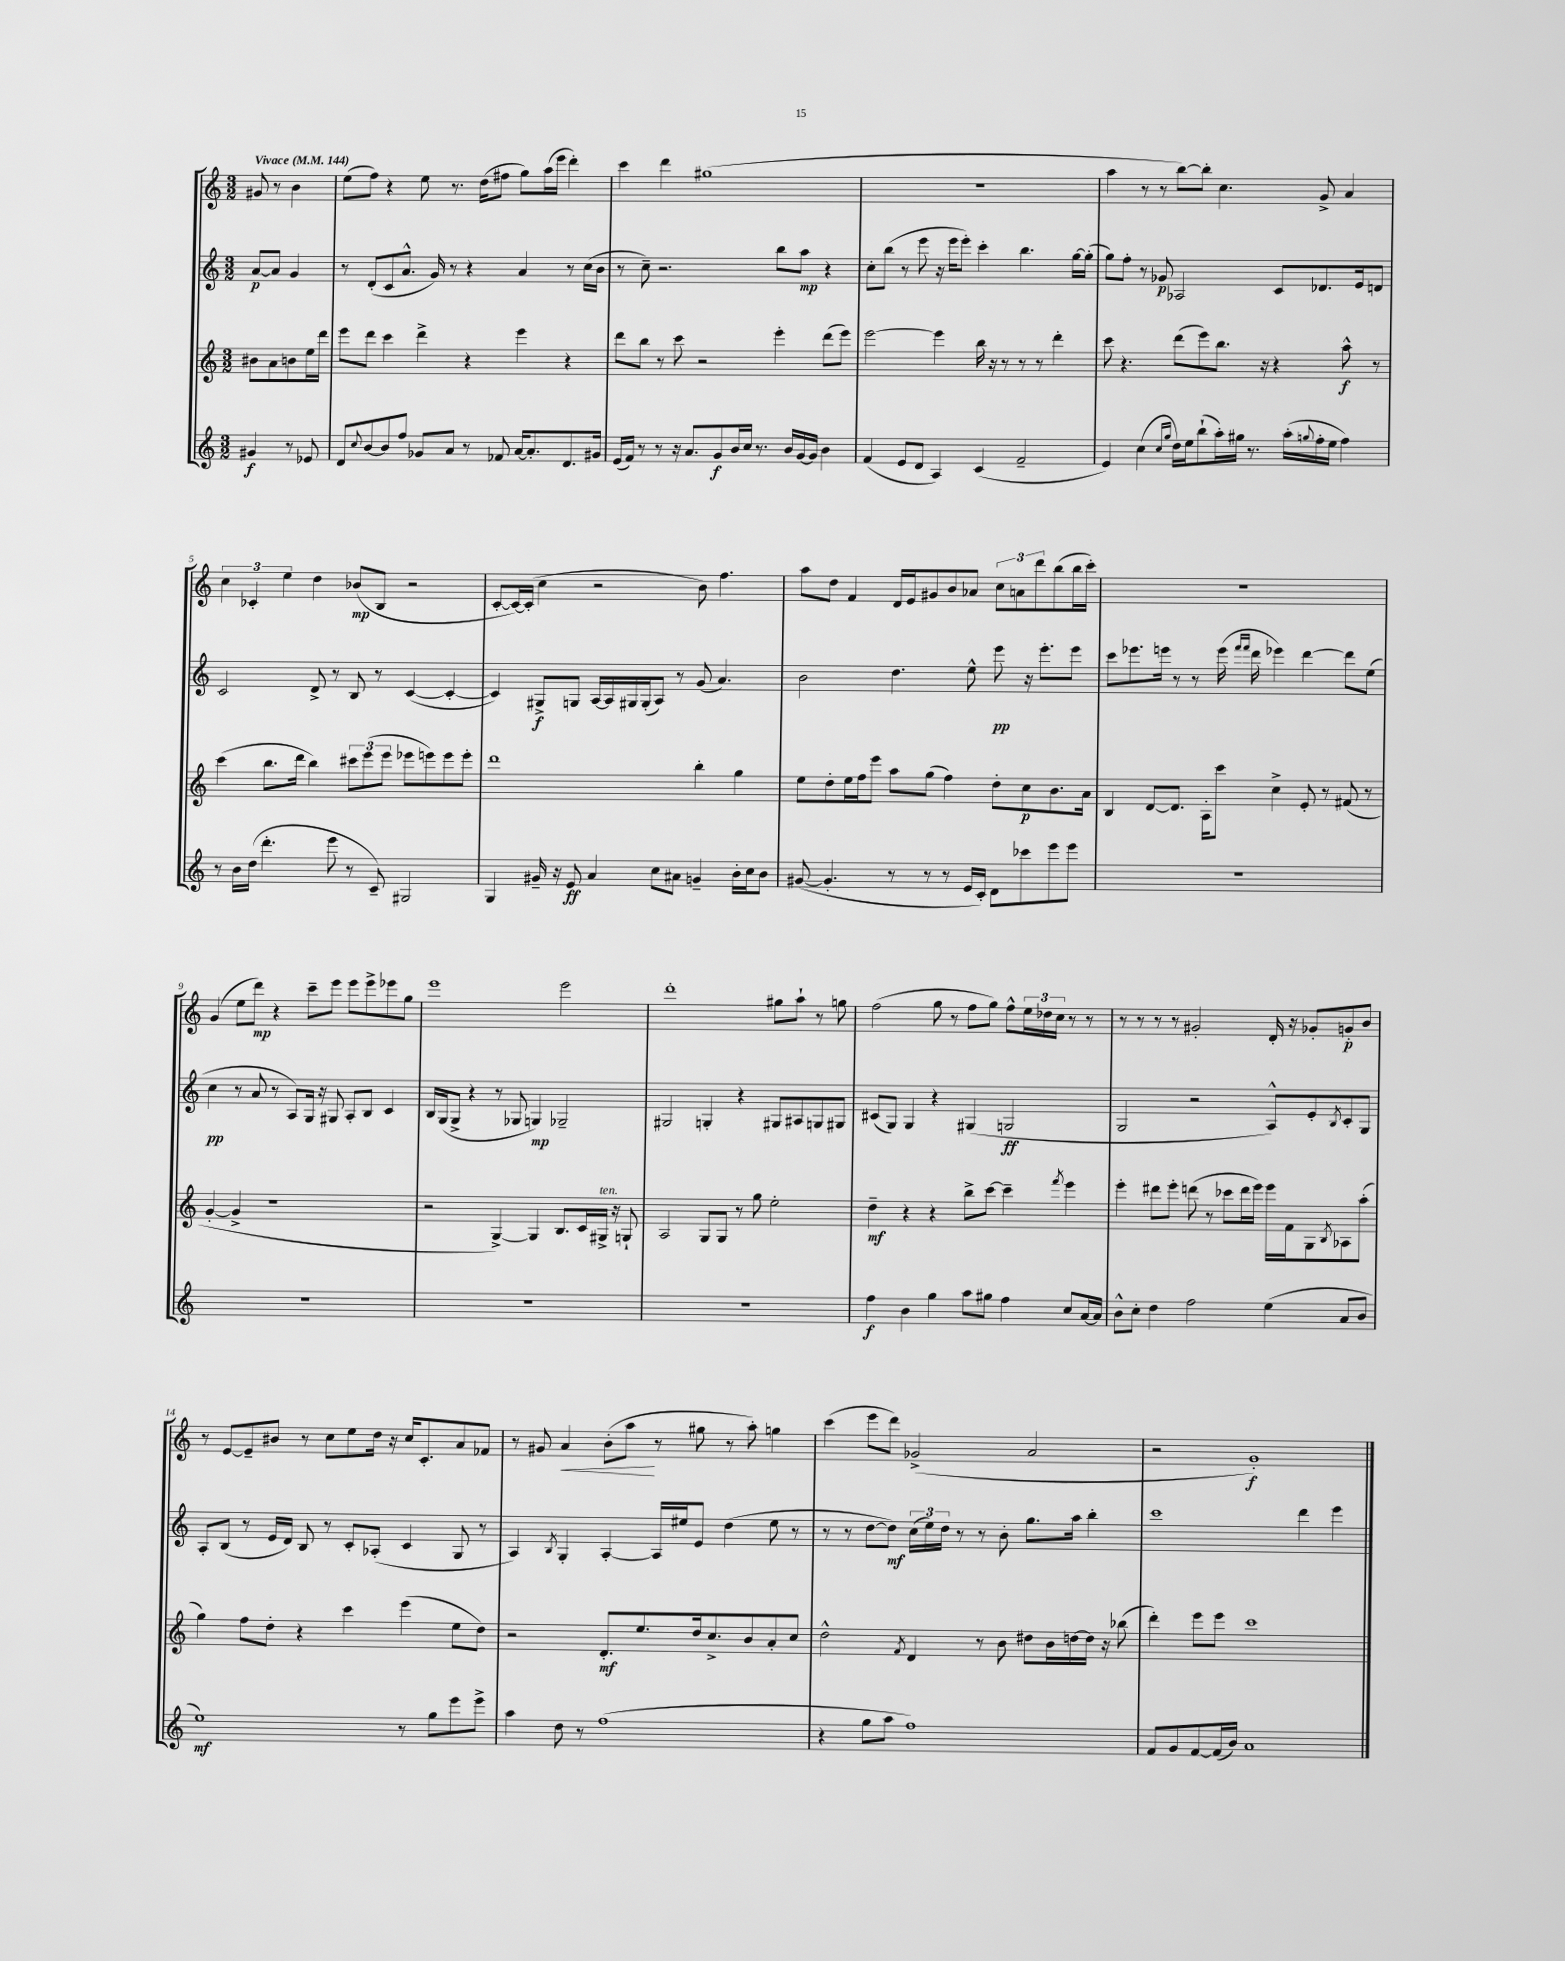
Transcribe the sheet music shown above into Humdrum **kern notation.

**kern	**kern	**kern	**kern
*staff4	*staff3	*staff2	*staff1
*clefG2	*clefG2	*clefG2	*clefG2
*k[]	*k[]	*k[]	*k[]
*M3/2	*M3/2	*M3/2	*M3/2
*MM144	*MM144	*MM144	*MM144
4g#/	8b#\L	[8a/L	8g#/
.	8a\	8a/]J	8r
8r	8b\	4g/	4b\
8e-/	16ee\L	.	.
.	16ddd\JJ	.	.
=	=	=	=
8d/L	8eee\L	8r	(8ee\L
8qqcc/	.	.	.
[8b/	8ddd\J	(8d'/L	8ff\J)
8b/]	4ccc\	8c/	4r
8ff/J	.	8.a^^/J	.
8g-/L	4ddd^\	.	8ee\
.	.	16g/)	.
8a/J	.	8r	8.r
8r	4r	4r	.
.	.	.	(16dd\LK
8f-/	.	.	8ff#\J
[16a/LK	4eee\	4a/	8gg\L)
8.a'/]	.	.	.
.	.	.	(16aa\L
.	.	.	16eee\JJ
8.d/	4r	8r	4ddd'\)
.	.	(16cc\LL	.
16g#/Jk	.	16b\JJ	.
=	=	=	=
(16e/LL	8ddd\L	8r	4ccc\
16f/JJ)	.	.	.
8r	8bb\J	8cc~\)	.
8r	8r	2.r	4ddd\
16r	8ccc\	.	.
8.a/L	.	.	.
.	2r	.	(1gg#
8g/	.	.	.
16b/L	.	.	.
16cc/JJ	.	.	.
8.r	.	.	.
.	4eee'\	8bb\L	.
16b/LL	.	.	.
[16g/	.	8aa\J	.
16g/]JJ	.	.	.
4b\	(8ddd\L	4r	.
.	8eee\J)	.	.
=	=	=	=
(4f/	[2eee\	8cc'\L	1.r
.	.	(8bb\J	.
8e/L	.	8r	.
8d/J	.	8eee\	.
4A/)	4eee\]	16r	.
.	.	16eee\LK	.
.	.	8eee'\J)	.
(4c/	16bb\	4ccc'\	.
.	16r	.	.
.	8r	.	.
2f~/	8r	4.bb\	.
.	8r	.	.
.	4ddd'\	.	.
.	.	[16gg\LL	.
.	.	(16gg'\]JJ	.
=	=	=	=
4e/)	8ccc\	8gg\L)	4aa\
.	4.r	8ff'\J	.
(4cc\	.	8r	8r
.	.	8g-/	8r
16qqcc/LL	.	.	.
16qqgg/JJ	.	.	.
16dd\LL)	(8ddd\L	2A-/	[8bb\L)
16ee\J	.	.	.
(8bb`\	8eee\)	.	8bb'\]J
16aa'\L)	8.bb\J	.	4.cc\
16gg#\JJ	.	.	.
8.r	.	.	.
.	16r	.	.
.	4r	8c/L	.
(16aa'\LL	.	.	.
8qqgg/	.	.	.
16ff'\	.	8.d-/	8g^/
16ee\JJ	.	.	.
4ff\)	8aa^^\	.	4a/
.	.	16e/k	.
.	8r	8d/J	.
=	=	=	=
8r	(4ccc\	2c/	6cc\
16b\LL	.	.	.
.	.	.	6c-'/
(16dd\JJ	.	.	.
4.ddd'\	8.bb\L	.	.
.	.	.	6ee\
.	16ddd\Jk	.	.
.	4bb\)	8d^/	4dd\
8eee\	.	8r	.
8r	12ccc#\L	8B/	(8b-/L
.	(12eee\	.	.
8c~/)	.	8r	8B/J
.	12eee\J	.	.
2G#/	8eee-\L	([4c/	2r
.	8eee\)	.	.
.	8eee\	4c'/_	.
.	8eee'\J	.	.
=	=	=	=
4G/	1ddd	4c/])	[8c'/L
.	.	.	16c/_L)
.	.	.	(16c'/]JJ
16g#~/	.	8G#^/L	4cc\
16r	.	.	.
8e/	.	8G/J	.
4a/	.	[16A/LL	2r
.	.	16A/]	.
.	.	16G#/	.
.	.	(16G#'/J	.
8cc\L	.	8A/J)	.
8a#\J	.	8r	.
4g~/	4bb'\	(8g/	8b\)
.	.	4.a/)	4.ff\
16b'\LL	4gg\	.	.
16cc\J	.	.	.
8b\J	.	.	.
=	=	=	=
([8g#/	8ee\L	2b\	8aa\L
4.g#'/]	8dd'\	.	8dd\J
.	16ee\L	.	4f/
.	16ff\J	.	.
.	8eee\J	.	.
8r	8aa\L	4.dd\	16d/LL
.	.	.	16e/J
8r	(8gg\J	.	8g#/
8r	4ff\)	.	8b/
16e/LL	.	8ee^^\	8a-/J
16c'/JJ)	.	.	.
8d\L	8dd'\L	8eee\	12cc\L
.	.	.	12a\
8ccc-\	8cc\	16r	.
.	.	.	12ddd\
.	.	8.eee'\L	.
8eee\	8.b\	.	(8bb\
8eee\J	.	8eee\J	16bb\L
.	16a\Jk	.	16ccc'\JJ)
=	=	=	=
1.r	4B/	8ccc\L	1.r
.	.	8.eee-\	.
.	[8d/L	.	.
.	.	16eee\Jk	.
.	8.d/]J	8r	.
.	.	8r	.
.	16A'\LK	.	.
.	8ccc\J	(16eee\	.
.	.	16qqfff/LL	.
.	.	16qqfff/JJ	.
.	.	16ddd\	.
.	4cc^\	4eee-\)	.
.	8e'/	[4ddd\	.
.	8r	.	.
.	(8f#/	8ddd\]L	.
.	8r	(8ee\J	.
=	=	=	=
1.r	[4g'/	4cc\	(4g/
.	4g^/]	8r	8ee\L
.	.	8a/	8ddd\J)
.	1r	8r	4r
.	.	8A/L)	.
.	.	16G/Jk	8ccc~\L
.	.	16r	.
.	.	8G#/	8eee\J
.	.	8A'/L	8eee\L
.	.	8B/J	8eee^\
.	.	4c/	8eee-\
.	.	.	8gg\J
=	=	=	=
1.r	2r	16B/LL	1eee
.	.	(16G/J	.
.	.	8G^/J	.
.	.	4r	.
.	[4G^/)	8r	.
.	.	8G-/	.
.	4G/]	4G/)	.
.	8.B/L	2G-~/	2eee\
.	16c/L	.	.
.	16G#^/JJ	.	.
.	16r	.	.
.	8G`/	.	.
=	=	=	=
1.r	2A/	2G#/	1ddd'
.	8G/L	4G'/	.
.	8G/J	.	.
.	8r	4r	.
.	8gg\	.	.
.	2ee'\	8G#/L	8gg#\L
.	.	8A#/	8aa`\J
.	.	8G/	8r
.	.	8G#/J	8gg\
=	=	=	=
4ff\	4dd~\	(8c#/L	(2ff\
.	.	8G/J)	.
4b\	4r	4G/	.
4gg\	4r	4r	8gg\
.	.	.	8r
8aa\L	8bb^\L	(4G#/	8ff\L
8gg#\J	[8ccc\J	.	8gg\J)
4ff\	4ccc~\]	2G/	8ff^^\L
.	.	.	24ee\L
.	.	.	24dd-\
.	.	.	24cc\JJ
.	8qfff/	.	.
8cc/L	4eee\	.	8r
[16a/L	.	.	8r
16a/]JJ	.	.	.
=	=	=	=
8b^^\L	4eee'\	2G/	8r
8cc'\J	.	.	8r
4dd\	8ddd#\L	.	8r
.	8eee'\J	.	8r
2ff\	(8ddd\	2r	2g#'/
.	8r	.	.
.	8ccc-\L	.	.
.	16ddd\L	.	.
.	16eee\JJ)	.	.
(4ee\	16eee\LL	8A^^/L)	16d'/
.	16f\J	.	16r
.	8G\	8e'/	8g-'/L
.	8qB/	8qB/	.
8a/L	8A-\	8c'/	8g'/
8b/J	(8aa'\J	8G/J	8b/J
=	=	=	=
1ee)	4gg\)	8A'/L	8r
.	.	(8B/J	[8e/L
.	8ff\L	8r	8e~/]
.	8dd'\J	16e/LL	8b#/J
.	.	16d/JJ)	.
.	4r	8B/	8r
.	.	8r	8cc\L
.	4ccc\	8c'/L	8ee\
.	.	(8A-'/J	16dd\Jk
.	.	.	16r
8r	(4eee\	4c/	16cc/LK
.	.	.	8.c'/
8gg\L	.	.	.
8eee\	8ee\L	8G/	8a/
8eee^\J	8dd\J)	8r	8f-/J
=	=	=	=
4aa\	2r	4A/)	8r
.	.	.	8g#/
.	.	8qB/	.
8dd\	.	4G'/	4a/
8r	.	.	.
(1ff	8.d'/L	[4A'/	(8b'\L
.	.	.	8aa\J
.	8.ee/	.	.
.	.	16A/]LL	8r
.	.	16ee#/J	.
.	16dd/k	8e/J	8gg#\
.	8.cc^/	.	.
.	.	(4dd\	8r
.	8b/	.	8aa'\)
.	8a'/	8ee#\	4gg\
.	8cc/J	8r	.
=	=	=	=
4r	2dd^^\	8r	(4ccc\
.	.	8r	.
8gg\L	.	[8dd\L	8eee\L
8aa\J	.	8dd\]J)	8ddd\J)
.	8qf/	.	.
1ff)	4d/	(24cc\LL	(2g-^/
.	.	24ee\)	.
.	.	24dd\JJ	.
.	.	8r	.
.	8r	8r	.
.	8b\	8b'\	.
.	8dd#\L	8.gg\L	2a/
.	16b\L	.	.
.	[16dd\	16aa\Jk	.
.	16dd\]JJ	4bb'\	.
.	16r	.	.
.	(8bb-\	.	.
=	=	=	=
8f/L	4ddd'\)	1ccc	2r
8g/	.	.	.
[8f/	8eee\L	.	.
(16f/]L	8eee\J	.	.
16b/JJ)	.	.	.
1a	1ccc	.	1g')
.	.	4ddd\	.
.	.	4eee\	.
==	==	==	==
*-	*-	*-	*-
